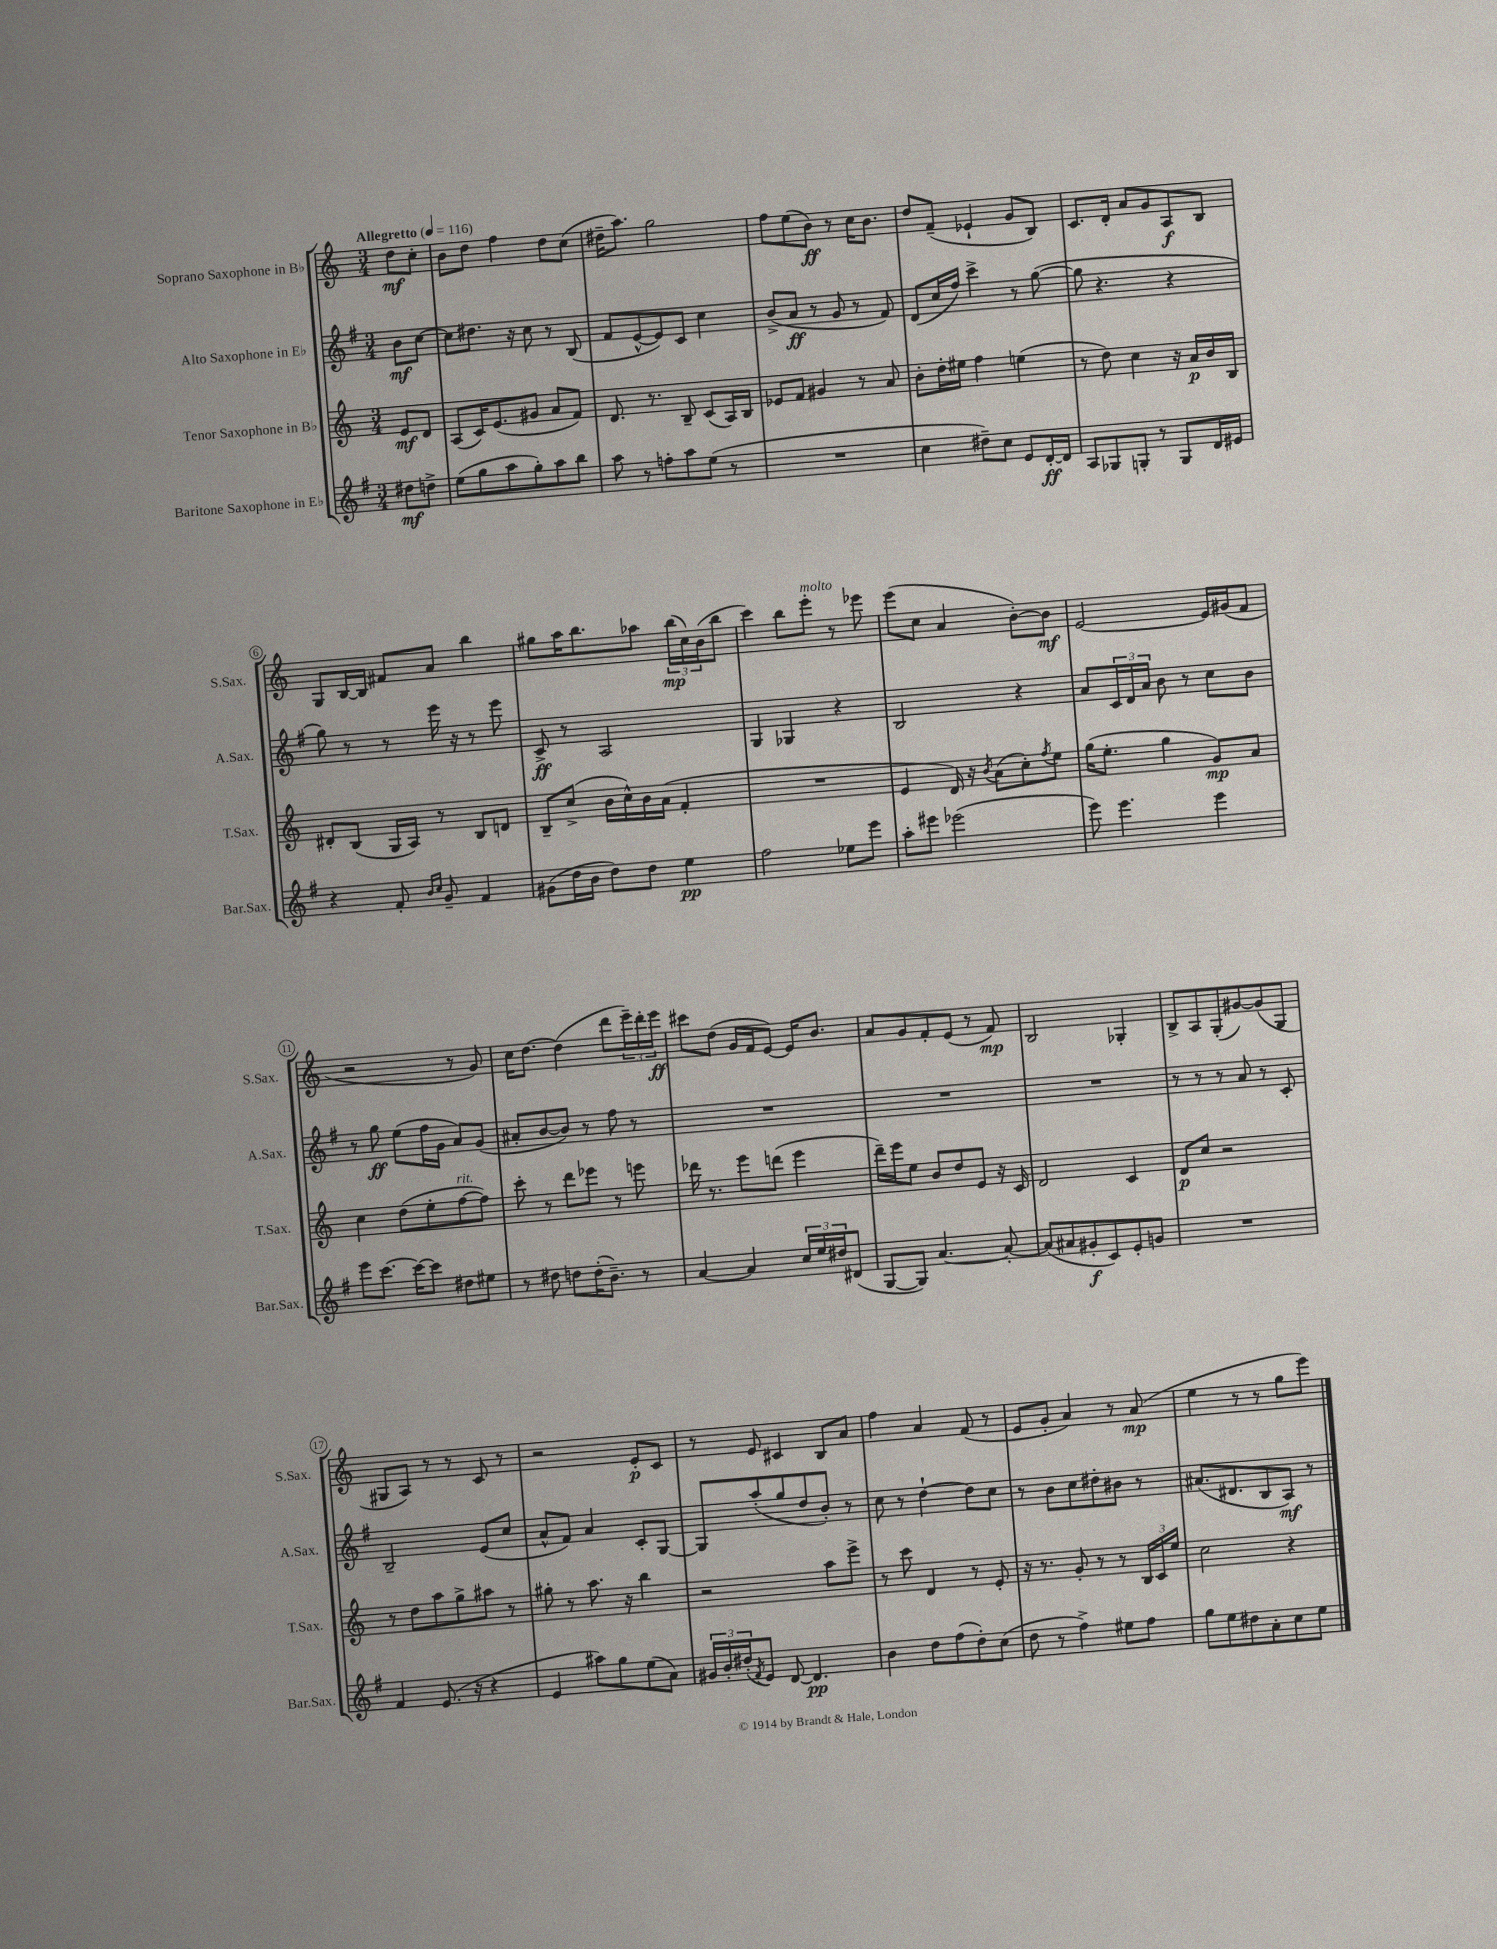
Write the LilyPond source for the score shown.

<<
\new StaffGroup <<
\new Staff = "s0" \with { instrumentName = "Soprano Saxophone in Bb" shortInstrumentName = "S.Sax." } {
    \clef treble \key c \major \numericTimeSignature \time 3/4 \partial 4 \tempo "Allegretto" 4 = 116
    d''8\mf c''8-. |
    b'8 d''8 f''4 d''8 c''8( |
    dis''16-- a''8.) g''2 |
    f''8 e''8( b'8\ff) r8 c''16 b'8. |
    d''8 f'8--( ees'4-! g'8 b8) |
    c'8. d'16-. a'8 g'8 a8\f b8 |
    g8 b16~ b16 fis'8 a'8 b''4 |
    gis''8 a''16 b''8. aes''8 \tuplet 3/2 { b''16\mp( c''16) b'16( } b''8 |
    c'''4) b''8 e'''8-.^\markup { \italic "molto" } r8 ees'''8 |
    e'''8( c''8 a'4 b'8~-.) b'8\mf |
    e'2~ e'16 gis'16( f'8 |
    r2 r8 g'8) |
    c''16 d''8.~ d''4( d'''8 \tuplet 3/2 { e'''16--) d'''16-. e'''16\ff } |
    cis'''8 d''8( g'16 f'16 e'8~) e'16 b'8. |
    a'8 g'8 f'8-. e'8( r8 f'8\mp) |
    b2 ges4-. |
    b8-> a8 g8-.( gis'8~) gis'8( g8 |
    gis8 a8) r8 r8 c'8 r8 |
    r2 e'8-.\p c'8 |
    r8 e'8 cis'4 b8 a'8 |
    f''4 a'4 f'8( r8 |
    e'8 g'8-. a'4) r8 a'8\mp( |
    e''4 r8 r8 g''8 e'''8) \bar "|." |
}
\new Staff = "s1" \with { instrumentName = "Alto Saxophone in Eb" shortInstrumentName = "A.Sax." } {
    \clef treble \key g \major \numericTimeSignature \time 3/4 \partial 4
    b'8\mf c''8~ |
    c''8 dis''8. r16 c''8 r8 b8( |
    fis'8 e'8~-^ e'8) c'8 c''4 |
    b'8->( a'8\ff r8 g'8 r8 fis'8) |
    d'8( c''16 fis''16) c'''4-> r8 g''8~( |
    g''8 r4. r4 |
    g''8) r8 r8 e'''16 r16 r8 e'''8 |
    c'8->\ff r8 a2 |
    g4 ges4 r4 |
    b2 r4 |
    a'8 \tuplet 3/2 { c'16 d'16 a'16 } b'8 r8 c''8 b'8 |
    r8 g''8\ff e''8( fis''16 g'16 a'8) g'8( |
    ais'8-. b'8~ b'8) r8 fis''8 r8 |
    R2. |
    R2. |
    R2. |
    r8 r8 r8 a'8 r8 c'8-. |
    b2-- e'8( c''8 |
    a'8-^ fis'8) a'4 c'8-. g8~ |
    g8 a''8-.( g''8 d''8 b'8-.) r8 |
    c''8 r8 d''4~-! d''8 c''8 |
    r8 b'8 c''8 dis''8-. bis'8 r8 |
    ais'8.( dis'8. b8 a8\mf) r8 \bar "|." |
}
\new Staff = "s2" \with { instrumentName = "Tenor Saxophone in Bb" shortInstrumentName = "T.Sax." } {
    \clef treble \key c \major \numericTimeSignature \time 3/4 \partial 4
    e'8\mf d'8 |
    a8( c'16) e'8.( gis'8 a'8 f'8) |
    d'8. r8. b8-- c'8( a16) b16 |
    ees'8 f'8 gis'4 r8 a'8 |
    b'8-. d''16-. eis''16 f''4 e''4( |
    r8 d''8) c''4 r16 a'16\p b'16 b16 |
    dis'8-. b8( g16 a16) r8 b8 d'8 |
    b8-- c''8->( b'16 c''16-^) b'16 a'16( f'4-. |
    R2. |
    e'4 d'16) r16 \acciaccatura { b'8 } a'8( c''8-.) \acciaccatura { f''8 } e''8 |
    g''16( e''8.-. g''4 g'8\mp) a'8 |
    c''4 d''8( e''8-. f''8~^\markup { \italic "rit." } f''8) |
    c'''8-. r8 d'''8 ees'''8 r8 e'''8 |
    des'''16 r8. e'''8 d'''8( e'''4 |
    d'''16--) e'''16 e''8 b'8 d''8 e'8 r16 c'16 |
    d'2 c'4 |
    d'8\p c''8 r2 |
    r8 d''8 a''8 g''8-> ais''8 r8 |
    gis''8-. r8 a''8. r16 b''4 |
    r2 a''8 e'''8-> |
    r8 c'''8 d'4 r8 e'8-. |
    r16 r8. g'8-. r8 r8 \tuplet 3/2 { b16 c'16 e''16 } |
    c''2 r4 \bar "|." |
}
\new Staff = "s3" \with { instrumentName = "Baritone Saxophone in Eb" shortInstrumentName = "Bar.Sax." } {
    \clef treble \key g \major \numericTimeSignature \time 3/4 \partial 4
    dis''8\mf d''8-> |
    e''8( g''8 a''8 g''8-.) a''8 b''8 |
    a''8 r8 f''8-. a''8 e''8( r8 |
    R2. |
    c''4 dis''8--) c''8 e'8 d'16~-.\ff d'16 |
    a8 ges8 g8-. r8 g8 d'16 eis'16 |
    r4 fis'8-. \grace { b'16 c''16 } g'8-- fis'4 |
    gis'8( d''16 b'16 d''8) d''8 e''4\pp |
    fis''2 ees''8 e'''8 |
    a''8-. eis'''8 ees'''2( |
    e'''8) e'''4. e'''4 |
    e'''8 c'''8.~ c'''16~ c'''8 dis''8 eis''8 |
    r8 dis''8 d''8 d''16-.( b'8.--) r8 |
    a'4~ a'4 \tuplet 3/2 { c''16 e''16 dis''16 } dis'8( |
    g8~ g8) a'4.~ a'8~-. |
    a'8( ais'8 gis'8-.\f c'8) e'8-. g'8 |
    R2. |
    fis'4 e'8.( r16 r4 |
    e'4 ais''8) g''8 e''8( a'8) |
    \tuplet 3/2 { gis'16 b'16-. dis''16-.( } \acciaccatura { fis'8 } e'8) d'8~ d'4.\pp |
    b'4 d''8 fis''8( d''8-.) c''8( |
    d''8 r8 fis''4->) eis''8 fis''8 |
    g''8 e''8 dis''8 a'8-. c''8 e''8 \bar "|." |
}
>>
>>
\layout { \context { \Score \override BarNumber.stencil = #(make-stencil-circler 0.1 0.3 ly:text-interface::print) } }
